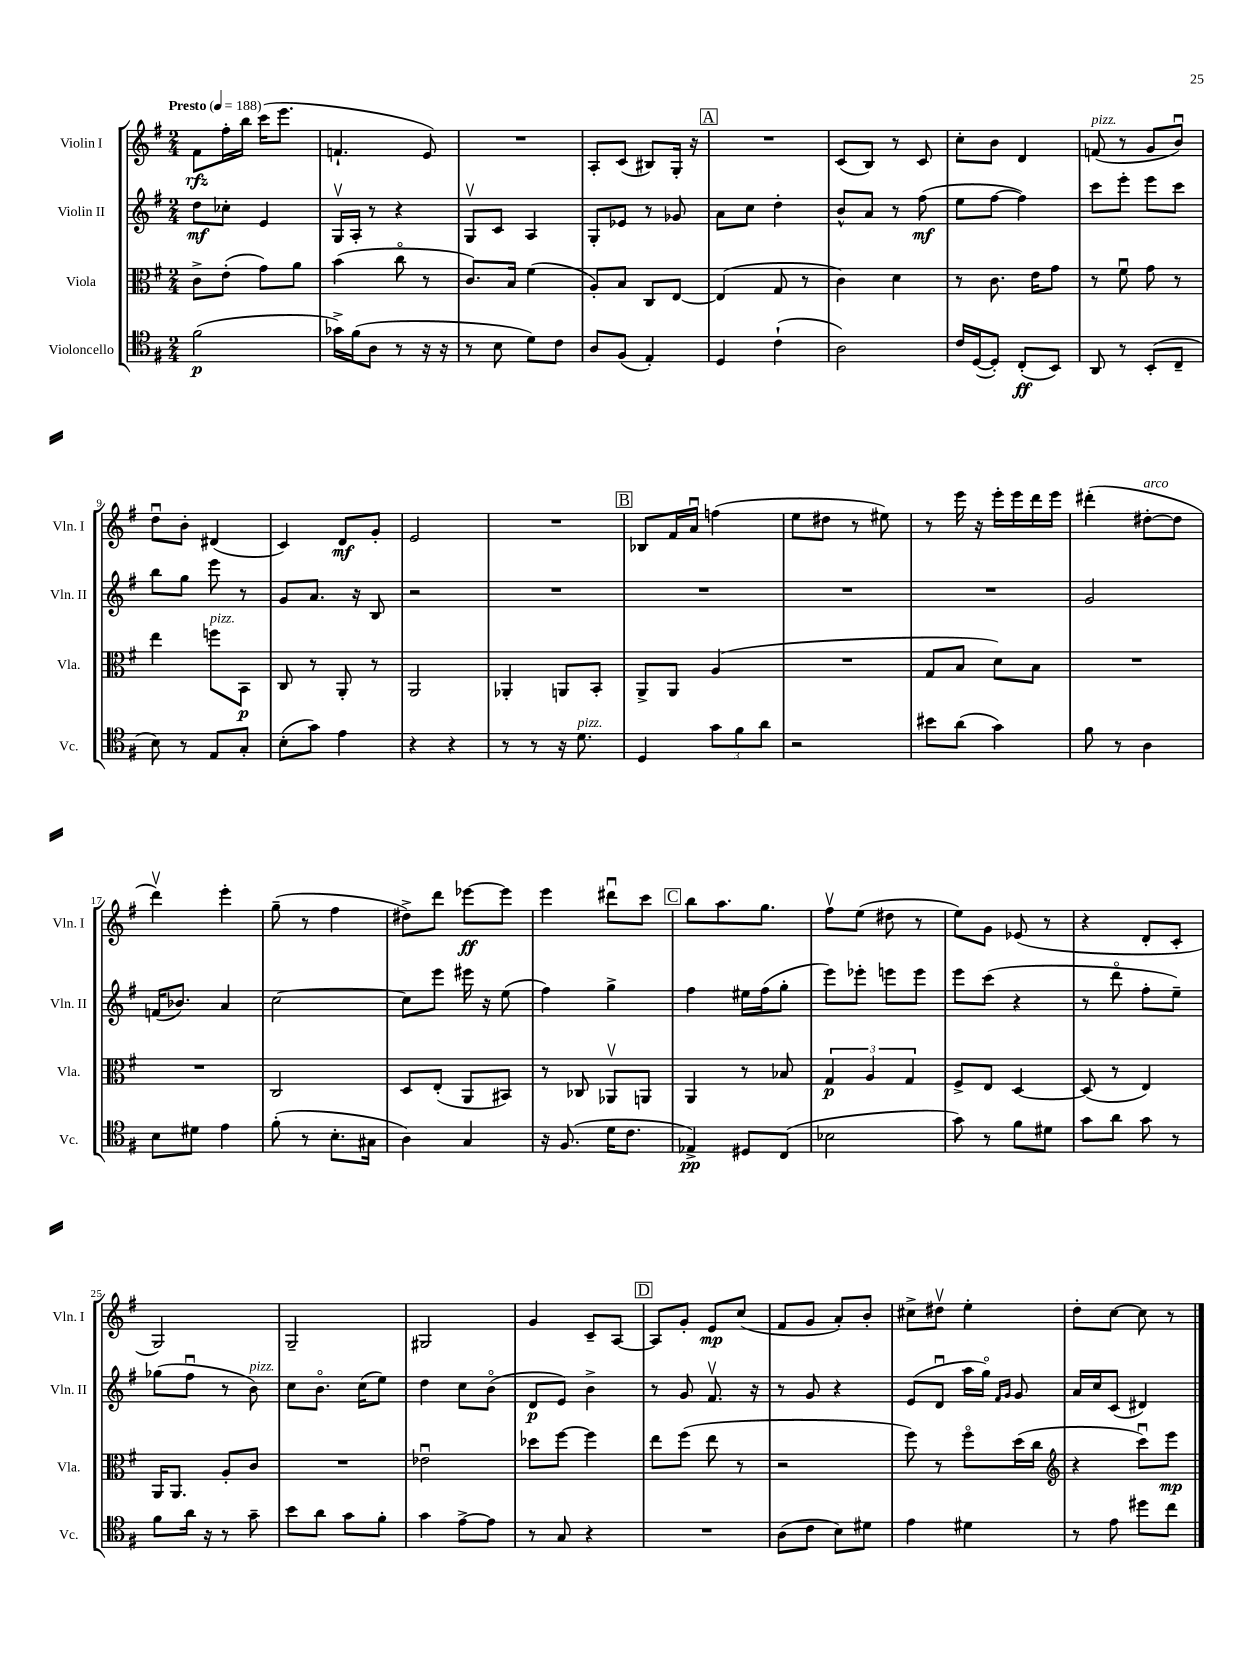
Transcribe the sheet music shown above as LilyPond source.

<<
\new StaffGroup <<
\new Staff = "s0" \with { instrumentName = "Violin I" shortInstrumentName = "Vln. I" } {
    \clef treble \key g \major \numericTimeSignature \time 2/4 \tempo "Presto" 4 = 188
    fis'8\rfz fis''16-. b''16 c'''16( e'''8. |
    f'4.-! e'8) |
    R2 |
    a8-. c'8( bis8) g16-. r16 |
    \mark \markup { \box "A" } R2 |
    c'8( b8) r8 c'8 |
    c''8-. b'8 d'4 |
    f'8^\markup { \italic "pizz." }( r8 g'8 b'8\downbow) |
    d''8\downbow b'8-. dis'4( |
    c'4) d'8\mf g'8-. |
    e'2 |
    R2 |
    \mark \markup { \box "B" } bes8 fis'16 a'16\downbow f''4( |
    e''8 dis''8 r8 eis''8) |
    r8 e'''16 r16 e'''16-. e'''16 d'''16 e'''16 |
    dis'''4-.( dis''8~-.^\markup { \italic "arco" } dis''8 |
    d'''4\upbow) e'''4-. |
    g''8--( r8 fis''4 |
    dis''8->) d'''8 ees'''8~\ff ees'''8 |
    e'''4 dis'''8\downbow c'''8 |
    \mark \markup { \box "C" } b''8 a''8. g''8. |
    fis''8\upbow e''8( dis''8 r8 |
    e''8) g'8 ees'8( r8 |
    r4 d'8-. c'8-. |
    g2) |
    g2-- |
    gis2 |
    g'4 c'8-- a8~ |
    \mark \markup { \box "D" } a8 g'8-. e'8\mp c''8( |
    fis'8 g'8 a'8-.) b'8-. |
    cis''8-> dis''8\upbow e''4-. |
    d''8-. c''8~ c''8 r8 \bar "|." |
}
\new Staff = "s1" \with { instrumentName = "Violin II" shortInstrumentName = "Vln. II" } {
    \clef treble \key g \major \numericTimeSignature \time 2/4
    d''8\mf ces''8-. e'4 |
    g16\upbow a16-. r8 r4 |
    g8\upbow c'8 a4 |
    g8-. ees'8 r8 ges'8 |
    \mark \markup { \box "A" } a'8 c''8 d''4-. |
    b'8-^ a'8 r8 fis''8\mf( |
    e''8 fis''8~ fis''4) |
    c'''8 e'''8-. e'''8 c'''8 |
    b''8 g''8 e'''8 r8 |
    g'8 a'8. r16 b8 |
    r2 |
    R2 |
    \mark \markup { \box "B" } R2 |
    R2 |
    R2 |
    g'2 |
    f'16( bes'8.) a'4 |
    c''2~ |
    c''8 e'''8 eis'''16 r16 e''8( |
    fis''4) g''4-> |
    \mark \markup { \box "C" } fis''4 eis''16 fis''16( g''8-. |
    e'''8) ees'''8-. e'''8 e'''8 |
    e'''8 c'''8( r4 |
    r8 d'''8\flageolet fis''8-. e''8--) |
    ges''8( fis''8\downbow r8 b'8^\markup { \italic "pizz." }) |
    c''8 b'8.\flageolet c''16( e''8) |
    d''4 c''8 b'8\flageolet( |
    d'8\p e'8) b'4-> |
    \mark \markup { \box "D" } r8 g'8 fis'8.\upbow r16 |
    r8 g'8 r4 |
    e'8( d'8\downbow a''16 g''16\flageolet) \grace { fis'16 g'16 } g'8 |
    a'16 c''16 c'8( dis'4) \bar "|." |
}
\new Staff = "s2" \with { instrumentName = "Viola" shortInstrumentName = "Vla." } {
    \clef alto \key g \major \numericTimeSignature \time 2/4
    c'8-> e'8-.( g'8) a'8 |
    b'4( c''8\flageolet r8 |
    c'8.) b16 fis'4( |
    a8-.) b8 c8 e8~ |
    \mark \markup { \box "A" } e4( g8 r8 |
    c'4) d'4 |
    r8 c'8. e'16 g'8 |
    r8 fis'8\downbow g'8 r8 |
    e''4 f''8^\markup { \italic "pizz." } b,8\p |
    c8 r8 a,8-. r8 |
    a,2 |
    aes,4-. a,8 b,8-. |
    \mark \markup { \box "B" } a,8-> a,8 a4( |
    R2 |
    g8 b8 d'8) b8 |
    R2 |
    R2 |
    c2 |
    d8 e8-.( a,8 bis,8) |
    r8 ces8 aes,8\upbow a,8 |
    \mark \markup { \box "C" } a,4 r8 bes8 |
    \tuplet 3/2 { g4\p a4 g4 } |
    fis8-> e8 d4~ |
    d8( r8 e4) |
    a,16 a,8. a8-. c'8 |
    R2 |
    ees'2\downbow |
    des''8 fis''8~ fis''4 |
    \mark \markup { \box "D" } e''8 fis''8( e''8 r8 |
    r2 |
    fis''8) r8 fis''8\flageolet d''16( c''16 |
    \clef treble r4 c'''8\downbow) e'''8\mp \bar "|." |
}
\new Staff = "s3" \with { instrumentName = "Violoncello" shortInstrumentName = "Vc." } {
    \clef tenor \key g \major \numericTimeSignature \time 2/4
    fis'2\p( |
    ges'16->) fis'16( a8 r8 r16 r16 |
    r8 b8 d'8) c'8 |
    a8 fis8( e4-.) |
    \mark \markup { \box "A" } d4 c'4-!( |
    a2) |
    c'16 d16~( d8-.) c8-.\ff( b,8) |
    a,8 r8 b,8-.( c8-- |
    b8) r8 e8 g8-. |
    b8-.( g'8) e'4 |
    r4 r4 |
    r8 r8 r16 d'8.^\markup { \italic "pizz." } |
    \mark \markup { \box "B" } d4 \tuplet 3/2 { g'8 fis'8 a'8 } |
    r2 |
    bis'8 a'8( g'4) |
    fis'8 r8 a4 |
    b8 dis'8 e'4 |
    fis'8-.( r8 b8.-. gis16 |
    a4) g4 |
    r16 fis8.( d'16 c'8. |
    \mark \markup { \box "C" } ees4->\pp) dis8 c8( |
    bes2 |
    g'8) r8 fis'8 dis'8 |
    g'8 a'8 g'8 r8 |
    fis'8 a'16 r16 r8 g'8-- |
    b'8 a'8 g'8 fis'8-. |
    g'4 e'8~-> e'8 |
    r8 g8 r4 |
    \mark \markup { \box "D" } R2 |
    a8( c'8 b8) dis'8 |
    e'4 dis'4 |
    r8 e'8 dis''8 c''8 \bar "|." |
}
>>
>>
